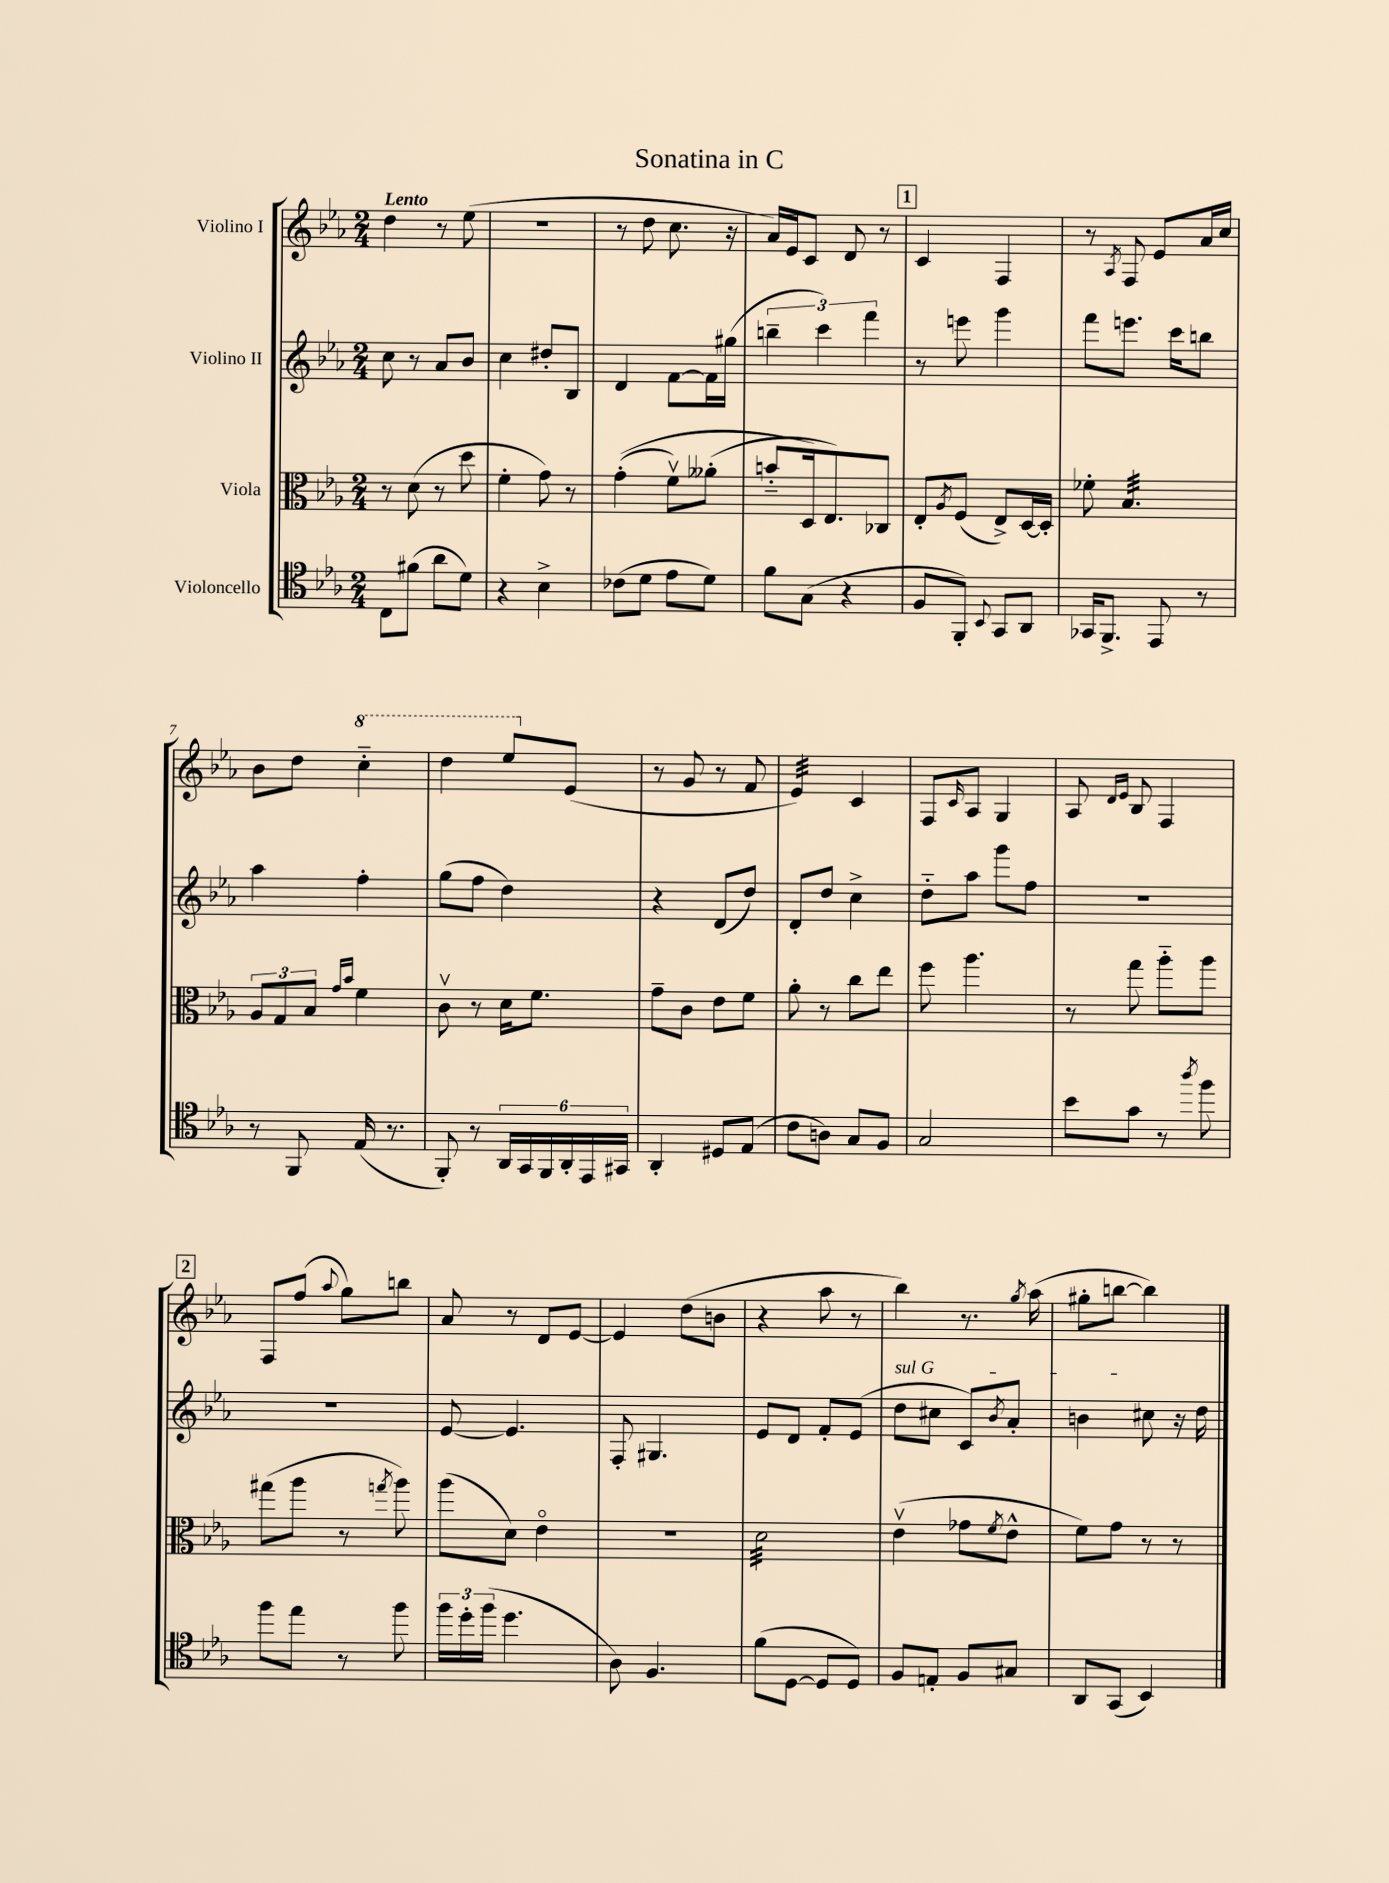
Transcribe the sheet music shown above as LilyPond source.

\header { title = "Sonatina in C" }
<<
\new StaffGroup <<
\new Staff = "s0" \with { instrumentName = "Violino I" } {
    \clef treble \key ees \major \numericTimeSignature \time 2/4 \tempo "Lento"
    d''4 r8 ees''8( |
    r2 |
    r8 d''8 c''8. r16 |
    aes'16) ees'16 c'8 d'8 r8 |
    \mark \markup { \box "1" } c'4 f4 |
    r8 \acciaccatura { aes8 } f8 ees'8 aes'16 c''16 |
    bes'8 d''8 \ottava #1 c'''4-_ |
    d'''4 ees'''8 \ottava #0 ees'8( |
    r8 g'8 r8 f'8 |
    ees'4:32) c'4 |
    f8 \grace { c'16 } aes8 g4 |
    aes8 \grace { d'16 ees'16 } bes8 f4 |
    \mark \markup { \box "2" } f8 f''8( \appoggiatura { aes''8 } g''8) b''8 |
    aes'8 r8 d'8 ees'8~ |
    ees'4 d''8( b'8 |
    r4 aes''8 r8 |
    bes''4) r8. \acciaccatura { g''8 } aes''16( |
    gis''8-. b''8~ b''4) \bar "|." |
}
\new Staff = "s1" \with { instrumentName = "Violino II" } {
    \clef treble \key ees \major \numericTimeSignature \time 2/4
    c''8 r8 aes'8 bes'8 |
    c''4 dis''8-. bes8 |
    d'4 f'8~ f'16 gis''16( |
    \tuplet 3/2 { b''4-- c'''4) f'''4 } |
    \mark \markup { \box "1" } r8 e'''8 g'''4 |
    f'''8 e'''8. c'''16 b''8 |
    aes''4 f''4-. |
    g''8( f''8 d''4) |
    r4 d'8( d''8) |
    d'8-. d''8 c''4-> |
    d''8-_ aes''8 g'''8 f''8 |
    R2 |
    \mark \markup { \box "2" } R2 |
    ees'8~ ees'4. |
    f8-. gis4. |
    ees'8 d'8 f'8-. ees'8( |
    \once \override TextSpanner.bound-details.left.text = \markup { \italic "sul G" } d''8\startTextSpan cis''8 c'8) \acciaccatura { bes'8 } aes'8-. |
    b'4 cis''8\stopTextSpan r16 d''16 \bar "|." |
}
\new Staff = "s2" \with { instrumentName = "Viola" } {
    \clef alto \key ees \major \numericTimeSignature \time 2/4
    r8 d'8( r8 d''8 |
    f'4-. g'8) r8 |
    g'4-.(\( f'8\upbow) aeses'8-.( |
    b'8-_ d16\) ees8.) ces8 |
    \mark \markup { \box "1" } ees8-. \acciaccatura { aes8 } f8( ees8->) d16~ d16-. |
    fes'8-. bes4.:32 |
    \tuplet 3/2 { aes8 g8 bes8 } \grace { g'16 bes'16 } f'4 |
    c'8\upbow r8 d'16 f'8. |
    g'8-- c'8 ees'8 f'8 |
    aes'8-. r8 c''8 ees''8 |
    f''8 aes''4. |
    r8 g''8 aes''8-_ aes''8 |
    \mark \markup { \box "2" } gis''8( aes''8 r8 \acciaccatura { g''8 } aes''8) |
    aes''8( d'8) ees'4\flageolet |
    r2 |
    d'2:32 |
    ees'4\upbow( ges'8 \acciaccatura { f'8 } ees'8-^ |
    f'8) g'8 r8 r8 \bar "|." |
}
\new Staff = "s3" \with { instrumentName = "Violoncello" } {
    \clef tenor \key ees \major \numericTimeSignature \time 2/4
    c8 fis'8( aes'8 d'8) |
    r4 bes4-> |
    ces'8( d'8 ees'8 d'8) |
    f'8 g8( r4 |
    \mark \markup { \box "1" } f8 f,8-.) \appoggiatura { bes,8 } g,8 aes,8 |
    ges,16 f,8.-> ees,8 r8 |
    r8 f,8 ees16( r8. |
    f,8-.) r8 \tuplet 6/4 { aes,16 g,16 f,16 aes,16-. ees,16 gis,16 } |
    aes,4-. dis8 ees8( |
    c'8 a8) g8 f8 |
    g2 |
    bes'8 g'8 r8 \acciaccatura { aes''8 } f''8 |
    \mark \markup { \box "2" } f''8 ees''8 r8 f''8 |
    \tuplet 3/2 { f''16 d''16-. f''16( } d''4. |
    aes8) f4. |
    f'8( d8~ d8 d8) |
    f8 e8-. f8 gis8 |
    aes,8 g,8( bes,4) \bar "|." |
}
>>
>>
